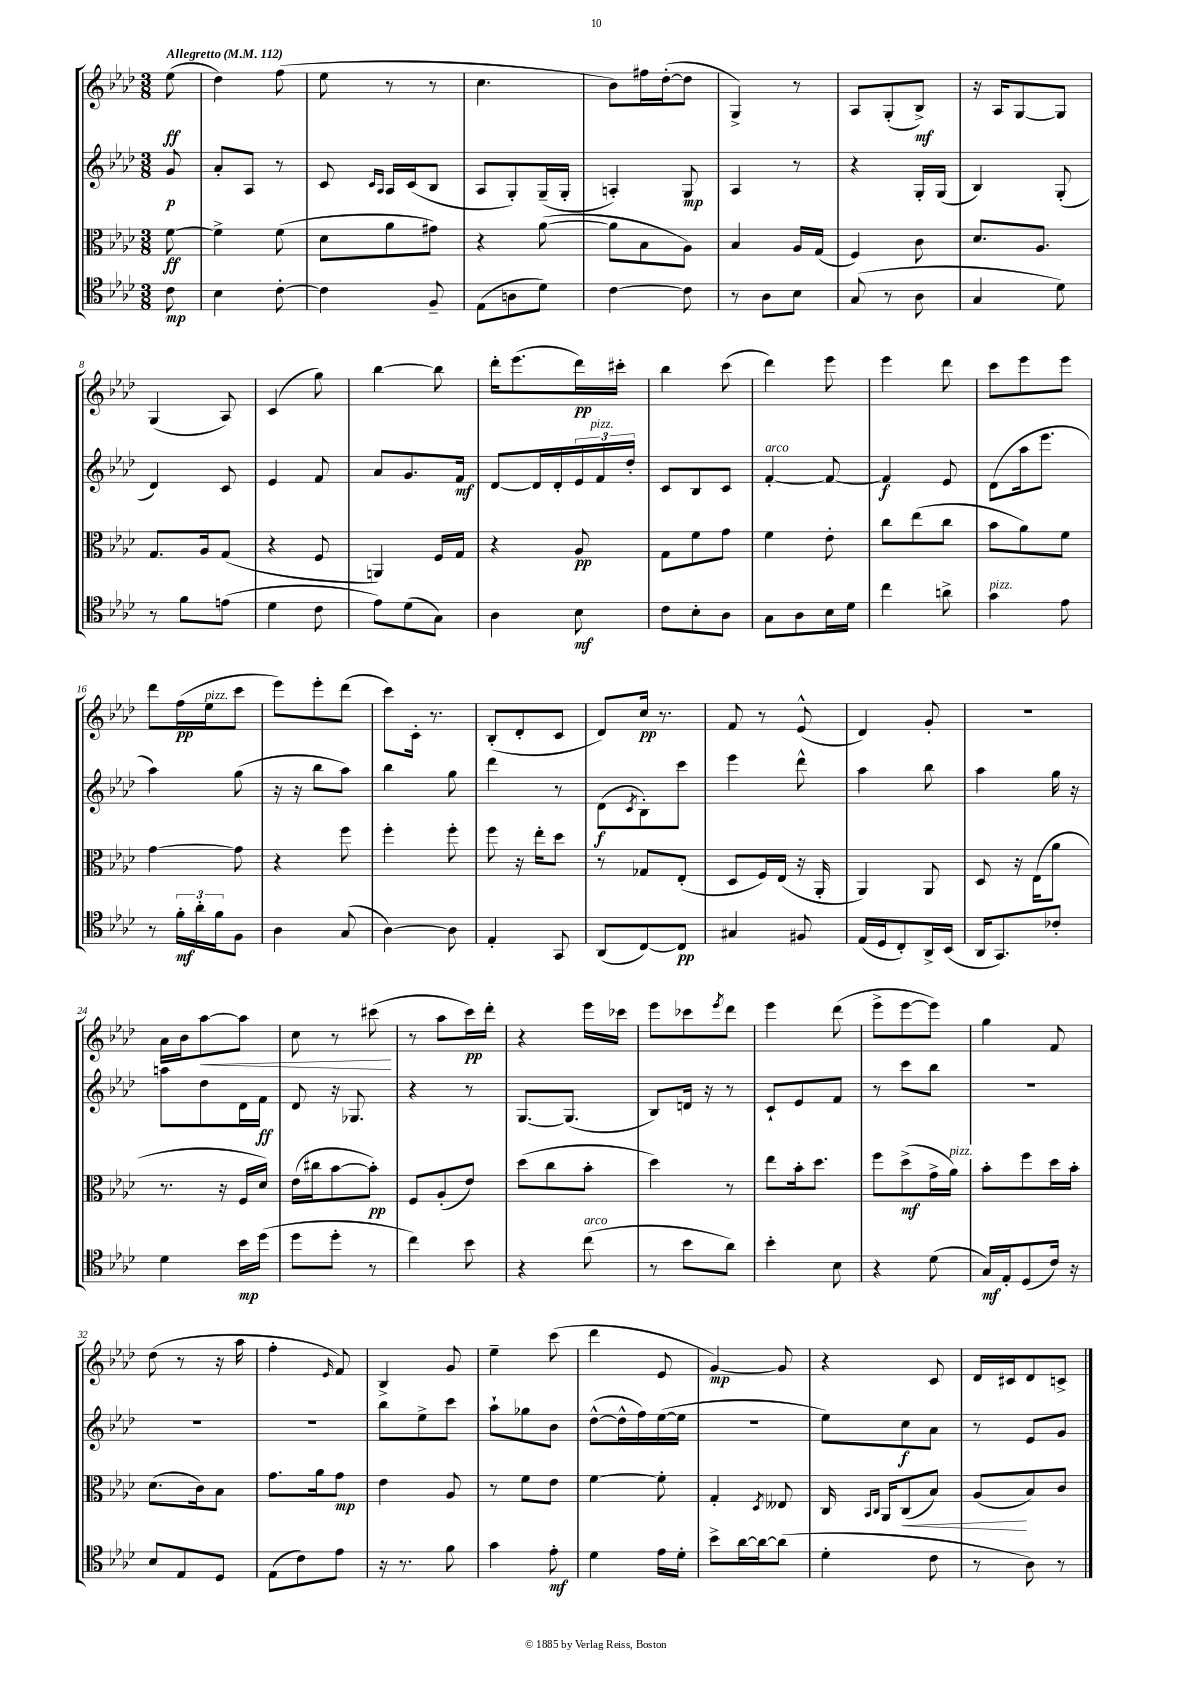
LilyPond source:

<<
\new StaffGroup <<
\new Staff = "s0" {
    \clef treble \key aes \major \numericTimeSignature \time 3/8 \partial 8 \tempo "Allegretto" 4 = 112
    ees''8\ff( |
    des''4) f''8( |
    ees''8 r8 r8 |
    c''4. |
    bes'8) fis''16 des''16~-.( des''8 |
    g4->) r8 |
    aes8 g8-.( bes8->\mf) |
    r16 aes16 g8~ g8 |
    g4( aes8) |
    c'4( g''8) |
    bes''4~ bes''8 |
    des'''16-. ees'''8.( des'''16\pp) cis'''16-. |
    bes''4 c'''8( |
    des'''4) ees'''8 |
    ees'''4 des'''8 |
    c'''8 ees'''8 ees'''8 |
    des'''8 f''16\pp( ees''16^\markup { \italic "pizz." } c'''8 |
    ees'''8) ees'''8-. des'''8( |
    c'''8) c'16-. r8. |
    bes8-.( des'8-. c'8 |
    des'8) c''16\pp r8. |
    f'8 r8 ees'8-^( |
    des'4) g'8-. |
    R4. |
    aes'16 bes'16 aes''8~\< aes''8 |
    c''8 r8 cis'''8\!( |
    r8 aes''8 c'''16\pp) des'''16-. |
    r4 ees'''16 ces'''16 |
    ees'''8 ces'''8 \acciaccatura { ees'''8 } des'''8 |
    ees'''4 des'''8( |
    ees'''8-> ees'''8~ ees'''8) |
    g''4 f'8 |
    des''8( r8 r16 aes''16 |
    f''4-. \grace { ees'16 } f'8) |
    bes4-> g'8 |
    ees''4-- c'''8( |
    des'''4 ees'8 |
    g'4~\mp) g'8 |
    r4 c'8 |
    des'16 cis'16 des'8 c'8-> \bar "|." |
}
\new Staff = "s1" {
    \clef treble \key aes \major \numericTimeSignature \time 3/8 \partial 8
    g'8\p |
    aes'8-. aes8 r8 |
    c'8 \grace { c'16 aes16 } aes16 c'16( bes8 |
    aes8 g8-.) g16--( g16-. |
    a4-.) g8\mp |
    aes4 r8 |
    r4 g16-. g16( |
    bes4) g8-.( |
    des'4) c'8 |
    ees'4 f'8 |
    aes'8 g'8. f'16\mf |
    des'8~ des'16 des'16-. \tuplet 3/2 { ees'16 f'16^\markup { \italic "pizz." } des''16-. } |
    c'8 bes8 c'8 |
    f'4~-.^\markup { \italic "arco" } f'8~ |
    f'4\f ees'8 |
    des'8( aes''16 ees'''8. |
    aes''4) g''8( |
    r16 r16 bes''8 aes''8) |
    bes''4 g''8 |
    des'''4 r8 |
    des'8\f( \acciaccatura { c'8 } bes8-.) c'''8 |
    ees'''4 des'''8-^ |
    aes''4 bes''8 |
    aes''4 g''16 r16 |
    a''8 des''8 des'16 f'16\ff |
    des'8 r16 ges8. |
    r4 r8 |
    g8.~ g8.( |
    bes8) d'16 r16 r8 |
    c'8-! ees'8 f'8 |
    r8 c'''8 bes''8 |
    R4. |
    R4. |
    R4. |
    bes''8 ees''8-> c'''8 |
    aes''8-! ges''8 bes'8 |
    des''8~-^( des''16-^ f''16) ees''16~( ees''16 |
    R4. |
    ees''8) c''8\f aes'8 |
    r8 ees'8 g'8 \bar "|." |
}
\new Staff = "s2" {
    \clef alto \key aes \major \numericTimeSignature \time 3/8 \partial 8
    f'8~\ff |
    f'4-> f'8( |
    des'8 aes'8 gis'8) |
    r4 aes'8~( |
    aes'8 bes8 aes8) |
    bes4 aes16 g16( |
    f4) c'8 |
    des'8. aes8. |
    g8. aes16 g8( |
    r4 f8 |
    a,4) f16 g16 |
    r4 aes8\pp |
    g8 f'8 g'8 |
    f'4 ees'8-. |
    c''8 ees''8( c''8 |
    bes'8 aes'8) f'8 |
    g'4~ g'8 |
    r4 f''8 |
    f''4-. f''8-. |
    f''8 r16 ees''16-. des''8 |
    r8 ges8 ees8-.( |
    des8 f16) ees16( r16 aes,16-. |
    aes,4) aes,8 |
    des8 r16 ees16( aes'8 |
    r8. r16 f16 des'16) |
    ees'16( cis''16 bes'8~ bes'8-.\pp) |
    f8 aes8-.( ees'8) |
    des''8( c''8 bes'8-. |
    des''4) r8 |
    ees''8 bes'16-. des''8. |
    f''8 des''8->\mf( g'16-> aes'16^\markup { \italic "pizz." }) |
    bes'8-. f''8 des''16 bes'16-. |
    des'8.( c'16) bes8 |
    g'8. aes'16 g'8\mp |
    ees'4 aes8 |
    r8 f'8 ees'8 |
    f'4~ f'8-. |
    g4-. \acciaccatura { des8 } eeses8 |
    c16 \grace { bes,16 c16 } aes,16 c8\<( bes8) |
    aes8\!( bes8) c'8 \bar "|." |
}
\new Staff = "s3" {
    \clef tenor \key aes \major \numericTimeSignature \time 3/8 \partial 8
    c'8\mp |
    bes4 c'8~-. |
    c'4 f8-- |
    ees8( a8 des'8) |
    c'4~ c'8 |
    r8 aes8 bes8 |
    g8( r8 aes8 |
    g4 des'8) |
    r8 f'8 e'8( |
    des'4 c'8 |
    ees'8) des'8( g8) |
    aes4 bes8\mf |
    c'8 bes8-. aes8 |
    g8 aes8 bes16 des'16 |
    c''4 a'8-> |
    g'4^\markup { \italic "pizz." } ees'8 |
    r8 \tuplet 3/2 { f'16-.\mf aes'16-. f'16 } f8 |
    aes4 g8( |
    aes4~) aes8 |
    ees4-. g,8 |
    aes,8( c8~) c8\pp |
    gis4 fis8 |
    ees16( des16 c8-.) aes,16-> bes,16( |
    aes,16 g,8.) ces'8-. |
    des'4 bes'16\mp des''16( |
    des''8 des''8-. r8 |
    c''4) bes'8 |
    r4 c''8^\markup { \italic "arco" }( |
    r8 bes'8 aes'8) |
    bes'4-. bes8 |
    r4 des'8( |
    g16\mf) ees16-. des8( c'16) r16 |
    bes8 ees8 des8 |
    ees8( c'8) ees'8 |
    r16 r8. f'8 |
    g'4 ees'8-.\mf |
    des'4 ees'16 des'16-. |
    bes'8-> aes'16~ aes'16~ aes'8( |
    des'4-. c'8 |
    r8 aes8) r8 \bar "|." |
}
>>
>>
